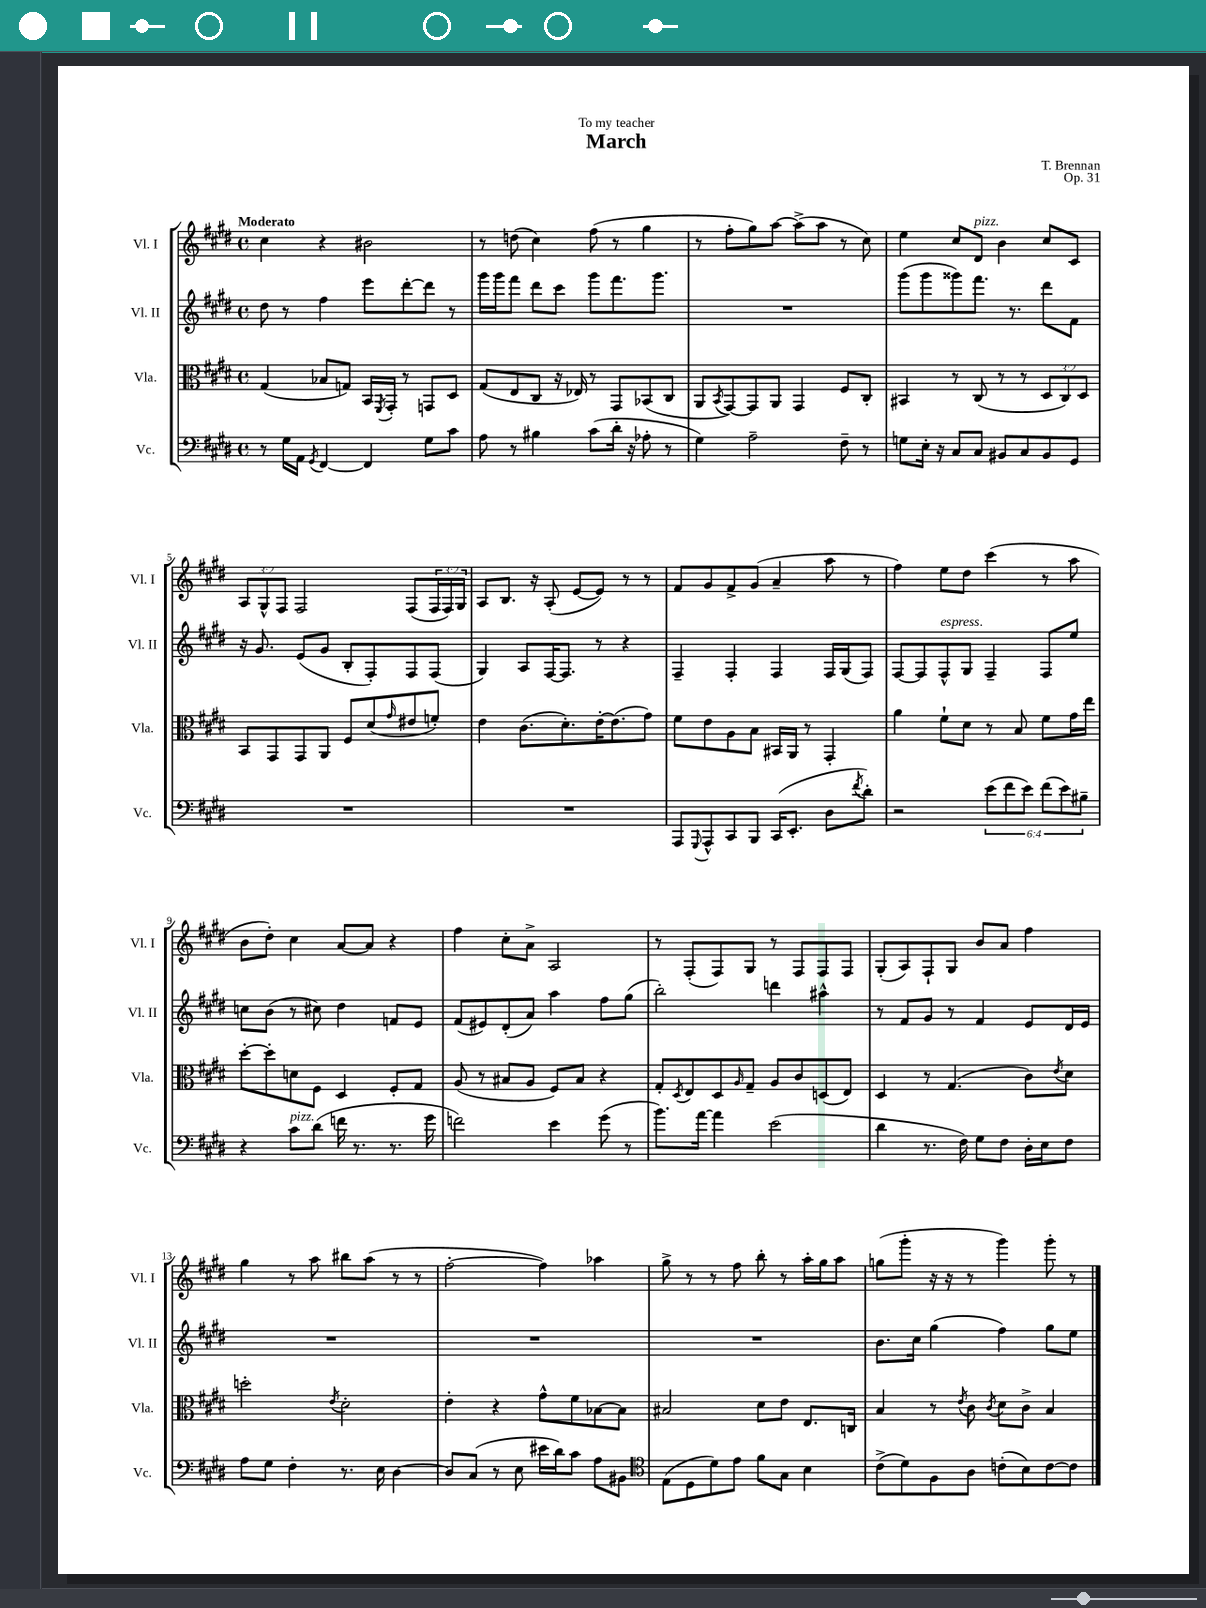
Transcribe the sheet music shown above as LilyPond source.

\header { title = "March" composer = "T. Brennan" dedication = "To my teacher" opus = "Op. 31" }
<<
\new StaffGroup <<
\new Staff = "s0" \with { instrumentName = "Vl. I" shortInstrumentName = "Vl. I" } {
    \clef treble \key e \major \defaultTimeSignature \time 4/4 \override Staff.TupletNumber.text = #tuplet-number::calc-fraction-text \tempo "Moderato"
    cis''4 r4 bis'2 |
    r8 d''8( cis''4) fis''8( r8 gis''4 |
    r8 fis''8-. gis''8) a''8~ a''8->( a''8 r8 cis''8) |
    e''4 cis''8 dis'8^\markup { \italic "pizz." } b'4 cis''8 cis'8 |
    \tuplet 3/2 { a8 gis8-^ fis8 } fis2 fis8( \tuplet 3/2 { fis16 fis16) gis16 } |
    a8 b8. r16 a8-.( e'8~ e'8) r8 r8 |
    fis'8 gis'8 fis'8-> gis'8( a'4-- a''8 r8 |
    fis''4) e''8 dis''8 cis'''4( r8 a''8 |
    b'8 dis''8-.) cis''4 a'8~ a'8 r4 |
    fis''4 cis''8-. a'8-> a2 |
    r8 fis8-.( fis8) gis8 r8 fis8 fis8 fis8 |
    gis8-.( a8) fis8-! gis8 b'8 a'8 fis''4 |
    gis''4 r8 a''8 bis''8 a''8( r8 r8 |
    fis''2~-. fis''4) aes''4 |
    gis''8-> r8 r8 fis''8 b''8-. r8 a''16-. gis''16 a''8 |
    g''8( gis'''8-. r16 r16 r8 gis'''4) gis'''8-. r8 \bar "|." |
}
\new Staff = "s1" \with { instrumentName = "Vl. II" shortInstrumentName = "Vl. II" } {
    \clef treble \key e \major \defaultTimeSignature \time 4/4
    dis''8 r8 fis''4 e'''8 dis'''8~-. dis'''8 r8 |
    gis'''16 gis'''16 fis'''8 dis'''8 cis'''8 gis'''8 fis'''8. gis'''8. |
    R1 |
    gis'''8( gis'''8 gisis'''8) fis'''8. r8. dis'''8 fis'8 |
    r16 gis'8. e'8( gis'8 b8-. fis8-.) fis8 fis8( |
    gis4) a8 fis16~ fis8. r8 r4 |
    fis4-- fis4-. fis4 fis16 gis16( fis8) |
    fis8~ fis8 fis8-^^\markup { \italic "espress." } gis8 fis4-- fis8 e''8 |
    c''8 b'8( r8 cis''8) dis''4 f'8 e'8 |
    fis'8( eis'8) dis'8-.( a'8) a''4 fis''8 gis''8( |
    b''2-.) d'''4 ais''4-^ |
    r8 fis'8 gis'8 r8 fis'4 e'8 dis'16 e'16 |
    R1 |
    R1 |
    R1 |
    b'8. cis''16 gis''4( fis''4) gis''8 e''8 \bar "|." |
}
\new Staff = "s2" \with { instrumentName = "Vla." shortInstrumentName = "Vla." } {
    \clef alto \key e \major \defaultTimeSignature \time 4/4 \override Staff.TupletNumber.text = #tuplet-number::calc-fraction-text
    gis4( bes8 g8) b,16 \acciaccatura { fis,8 } gis,16-. r8 g,8 dis8 |
    gis8( e8 cis8 r16 ees16) r8 gis,8 bes,8( cis8 |
    a,8 \acciaccatura { b,8 } gis,8~) gis,8 a,8 gis,4 fis8 cis8-. |
    bis,4 r8 cis8( r8 r8 \tuplet 3/2 { dis8 cis8) dis8 } |
    b,8 gis,8 gis,8 a,8 fis8 dis'8( \grace { gis'16 } eis'8 f'8-.) |
    e'4 cis'8.( dis'8.-.) e'16~-. e'8.( gis'8) |
    fis'8 e'8 a8 b8 bis,16 a,16 r8 gis,4-. |
    a'4 fis'8-! dis'8 r8 b8 fis'8 gis'16 e''16 |
    dis''8~-. dis''8-. d'8 fis8 dis4 fis8-. gis8 |
    a8( r8 bis8 a8 fis8) bis8 r4 |
    gis8-. \acciaccatura { dis8 } e8 dis8 \grace { a16 } gis8-- a8 cis'8 d8( e8) |
    dis4 r8 gis4.( cis'8) \acciaccatura { e'8 } dis'8 |
    d''2-. \acciaccatura { e'8 } dis'2-. |
    e'4-. r4 gis'8-^ fis'8 bes8~ bes8 |
    bis2 dis'8 e'8 e8. c16 |
    b4 r8 \acciaccatura { e'8 } cis'8 \acciaccatura { cis'8 } dis'8 cis'8-> b4 \bar "|." |
}
\new Staff = "s3" \with { instrumentName = "Vc." shortInstrumentName = "Vc." } {
    \clef bass \key e \major \defaultTimeSignature \time 4/4 \override Staff.TupletNumber.text = #tuplet-number::calc-fraction-text
    r8 gis16 a,16 \acciaccatura { gis,8 } fis,4~ fis,4 gis8 cis'8 |
    a8 r8 bis4 cis'8( dis'16-. r16 aes8-. r8 |
    gis4) a2-- fis8-- r8 |
    g8 e16-. r16 cis8 cis8 bis,8 cis8 bis,8 gis,8 |
    R1 |
    R1 |
    a,,8 \appoggiatura { gis,,8 } a,,8-^ cis,8 b,,8 cis,16( e,8.-. dis8 \acciaccatura { fis'8 } dis'8-.) |
    r2 \tuplet 6/4 { e'8( fis'8 e'8) fis'8( e'8) bis8-- } |
    r4 cis'8^\markup { \italic "pizz." } dis'8( f'16 r8. r8. gis'16 |
    f'2) e'4 gis'8( r8 |
    b'8.) a'16~ a'4 e'2( |
    dis'4 r8. fis16) gis8 fis8 dis16-. e16 fis8 |
    a8 gis8 fis4-. r8. e16 dis4~ |
    dis8 cis8( r8 e8 eis'16 dis'16) cis'8 a8 bis,8 |
    \clef tenor e8( dis8 dis'8) e'8 fis'8 gis8 b4 |
    cis'8->( dis'8) fis8 a8 c'8-.( b8) c'8~ c'8 \bar "|." |
}
>>
>>
